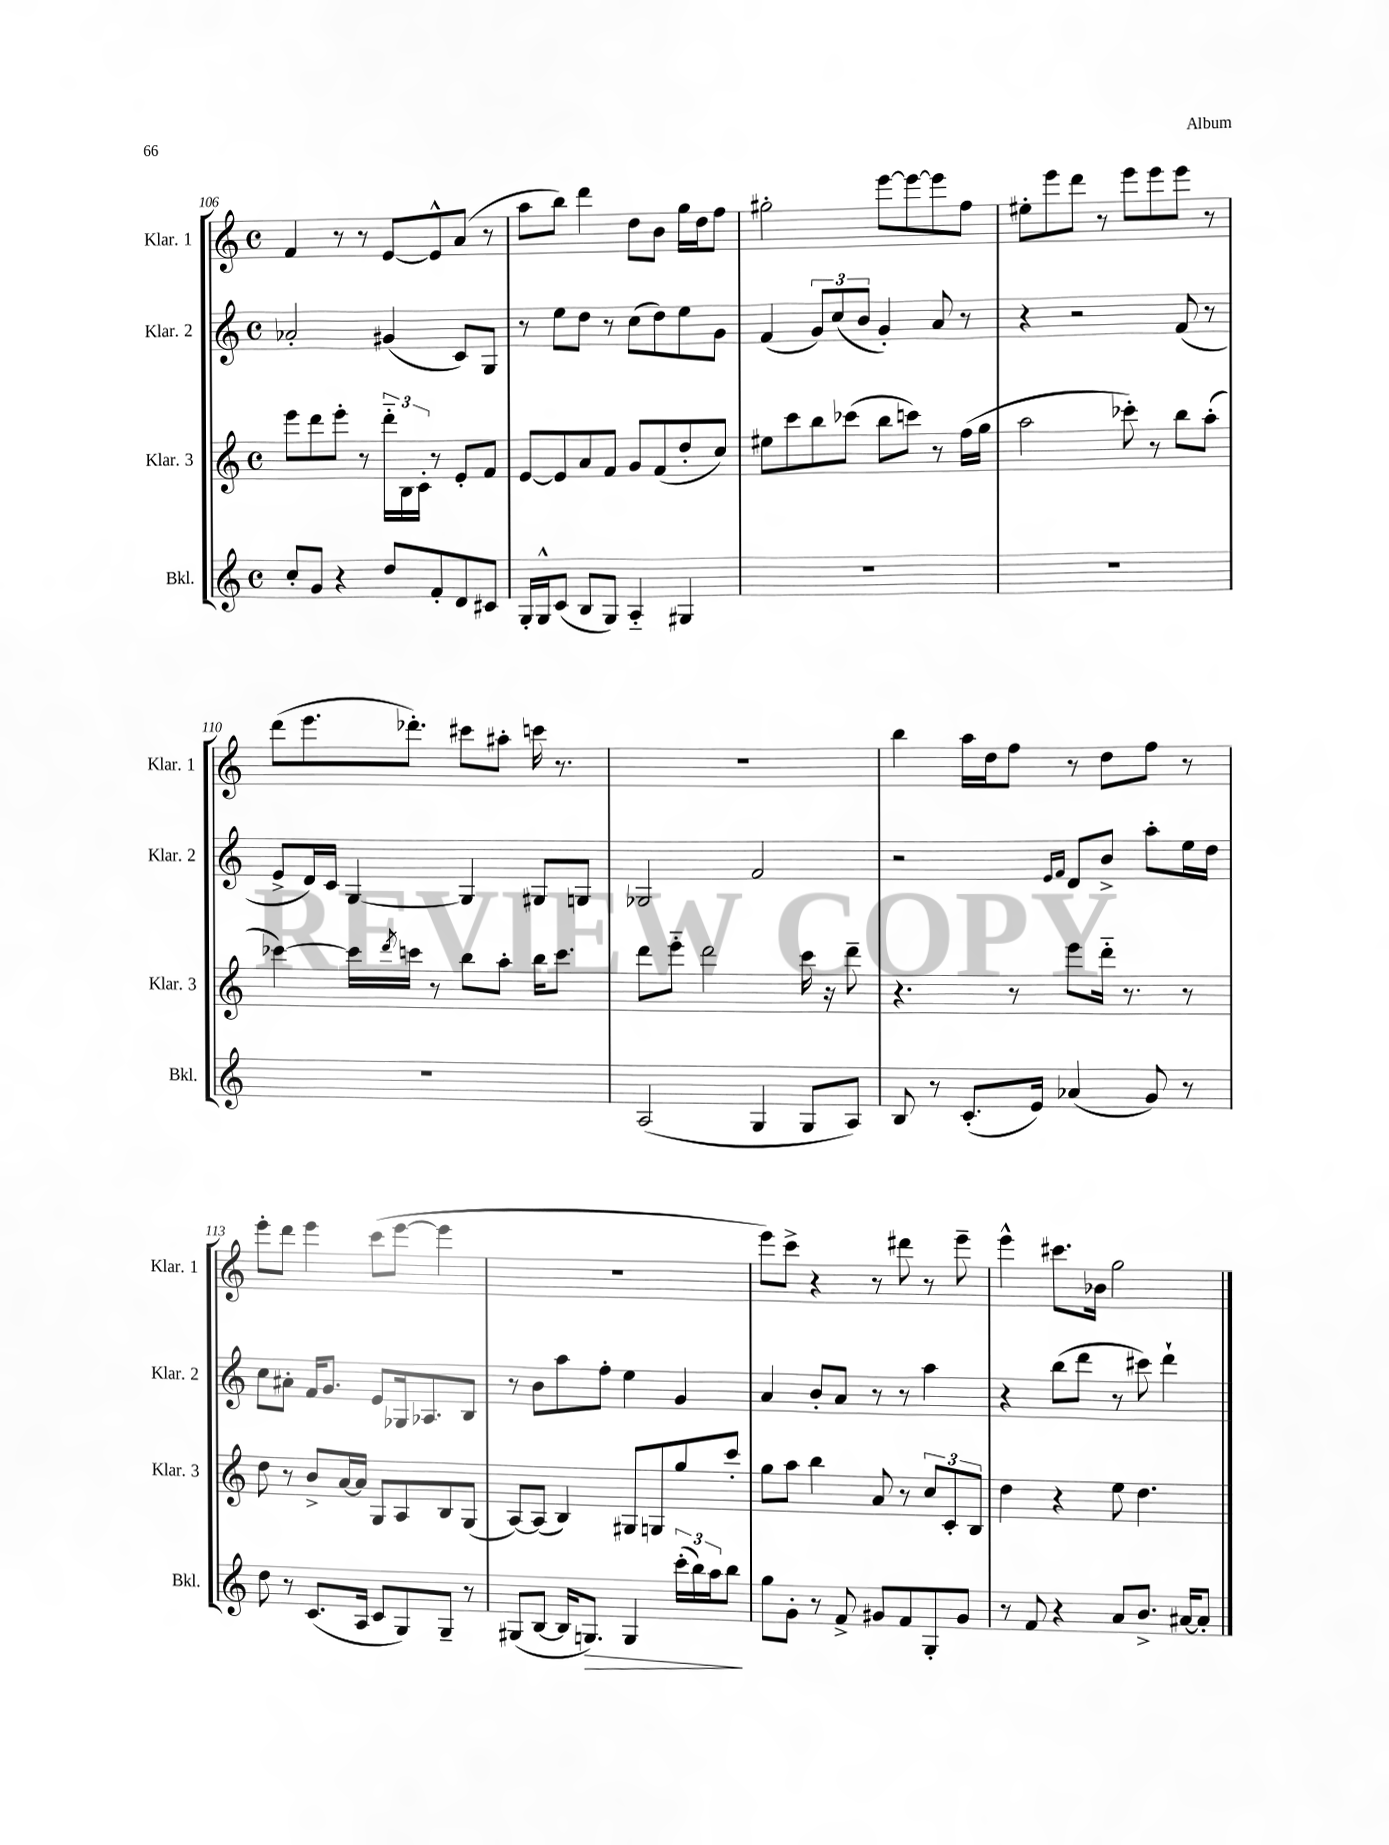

**kern	**dynam	**kern	**kern	**kern
*part4	*part4	*part3	*part2	*part1
*staff4	*staff4	*staff3	*staff2	*staff1
*I"Bkl.	*	*I"Klar. 3	*I"Klar. 2	*I"Klar. 1
*I'Bkl.	*	*I'Klar. 3	*I'Klar. 2	*I'Klar. 1
*clefG2	*	*clefG2	*clefG2	*clefG2
*k[]	*	*k[]	*k[]	*k[]
*M4/4	*	*M4/4	*M4/4	*M4/4
*met(c)	*	*met(c)	*met(c)	*met(c)
=106	=106	=106	=106	=106
8cc'/L	.	8eee\L	2a-X'/	4f/
8g/J	.	8ddd\	.	.
4r	.	8eee'\J	.	8r
.	.	8r	.	8r
8dd/L	.	24ddd\LL	(4g#X/	[8e/L
.	.	24B\	.	.
.	.	24c'\JJ	.	.
8f'/	.	8r	.	8e^^/]
8d/	.	8e'/L	8c/L)	(8a/J
8c#X/J	.	8f/J	8G/J	8r
=107	=107	=107	=107	=107
16G'/LL	.	[8e/L	8r	8aa\L
16G^^/J	.	.	.	.
(8c/J	.	8e/]	8ee\L	8bb\J)
8B/L	.	8a/	8dd\J	4ddd\
8G/J)	.	8f/J	8r	.
4A/	.	8g/L	(8cc\L	8dd\L
.	.	(8f/	8dd\)	8b\J
4G#X/	.	8dd'/	8ee\	16gg\LL
.	.	.	.	16dd\J
.	.	8cc/J)	8g\J	8ff\J
=108	=108	=108	=108	=108
1r	.	8ee#X\L	(4f/	2gg#X'\
.	.	8ccc\	.	.
.	.	8bb\	12g/L)	.
.	.	.	(12cc/	.
.	.	(8ccc-X\J	.	.
.	.	.	12b/J	.
.	.	8bb\L	4g'/)	[8eee\L
.	.	8cccn\J)	.	8eee\_
.	.	8r	8a/	8eee\]
.	.	(16ff\LL	8r	8ff\J
.	.	16gg\JJ	.	.
=109	=109	=109	=109	=109
1r	.	2aa\	4r	8ee#X'\L
.	.	.	.	8eee\
.	.	.	2r	8ddd\J
.	.	.	.	8r
.	.	8ccc-X'\)	.	8eee\L
.	.	8r	.	8eee\
.	.	8bb\L	(8f/	8eee\J
.	.	(8aa'\J	8r	8r
!!LO:LB:g=z
=110	=110	=110	=110	=110
1r	.	[4ccc-X\)	8e^/L	(8ddd\L
.	.	.	16d/L)	8.eee\
.	.	.	16c/JJ	.
.	.	16ccc-\LL]	[4G/	.
.	.	8qddd/	.	.
.	.	16cccn\JJ	.	8.ddd-X'\J)
.	.	8r	.	.
.	.	8bb\L	4G/]	8ccc#X\L
.	.	8aa'\J	.	8aa#X'\J
.	.	16bb\KL	8G#X/L	16cccn\
.	.	8.ccc\J	.	8.r
.	.	.	8Gn/J	.
=111	=111	=111	=111	=111
(2A/	.	8ddd\L	2G-X/	1r
.	.	8eee\J	.	.
.	.	2ddd\	.	.
4G/	.	.	2f/	.
8G/L	.	16ccc\	.	.
.	.	16r	.	.
8A/J)	.	8ddd~\	.	.
=112	=112	=112	=112	=112
8B/	.	4.r	2r	4bb\
8r	.	.	.	.
(8.c'/L	.	.	.	16aa\LL
.	.	.	.	16dd\J
.	.	8r	.	8ff\J
16e/Jk)	.	.	.	.
.	.	.	16qqe/LL	.
.	.	.	16qqf/JJ	.
(4a-X/	.	8eee\L	8d/L	8r
.	.	16ddd\Jk	8b^/J	8dd\L
.	.	8.r	.	.
8g/)	.	.	8aa'\L	8ff\J
8r	.	8r	16ee\L	8r
.	.	.	16dd\JJ	.
!!LO:LB:g=z
=113	=113	=113	=113	=113
8dd\	.	8dd\	8cc\L	8eee'\L
8r	.	8r	8a#X'\J	8ddd\J
(8.c/L	.	8b^/L	16f/KL	4eee\
.	.	.	8.g/J	.
.	.	[16a/L	.	.
16A/Jk	.	16a/JJ]	.	.
8c/L	.	8G/L	8e/L	(8ccc\L
8G/)	.	8A/	16G-X/k	[8eee\J
.	.	.	8.A-X/	.
8G~/J	.	8B/	.	4eee\]
8r	.	(8G/J	8B/J	.
=114	=114	=114	=114	=114
(8G#X/L	.	[8A/L)	8r	1r
[8B/J	.	(8A/J]	8b\L	.
16B/KL]	.	4B/)	8aa\	.
!	!LO:HP:b	!	!	!
8.Gn/J)	>	.	.	.
.	.	.	8ff'\J	.
4G/	.	8G#X/L	4ee\	.
.	.	8Gn/	.	.
(24ccc'\LL	.	8gg/	4g/	.
24bb\)	.	.	.	.
24aa\J	.	.	.	.
8bb\J	.	8ccc'/J	.	.
.	]	.	.	.
=115	=115	=115	=115	=115
8gg\L	.	8gg\L	4a/	8eee\L)
8g'\J	.	8aa\J	.	8ccc^\J
8r	.	4bb\	8b'/L	4r
8f^/	.	.	8a/J	.
8g#X/L	.	8a/	8r	8r
8f/	.	8r	8r	8ddd#X\
8G'/	.	12cc/L	4aa\	8r
.	.	12c'/	.	.
8g#/J	.	.	.	8eee~\
.	.	12B/J	.	.
=116	=116	=116	=116	=116
8r	.	4dd\	4r	4eee^^\
8f/	.	.	.	.
4r	.	4r	(8bb\L	8.ccc#X\L
.	.	.	8ddd\J	.
.	.	.	.	16b-X\Jk
8a/L	.	8ee\	8r	2gg\
8.b^/J	.	4.dd\	8ccc#X\)	.
.	.	.	4ddd`\	.
[16a#X/KL	.	.	.	.
8a#'/J]	.	.	.	.
==	==	==	==	==
*-	*-	*-	*-	*-
